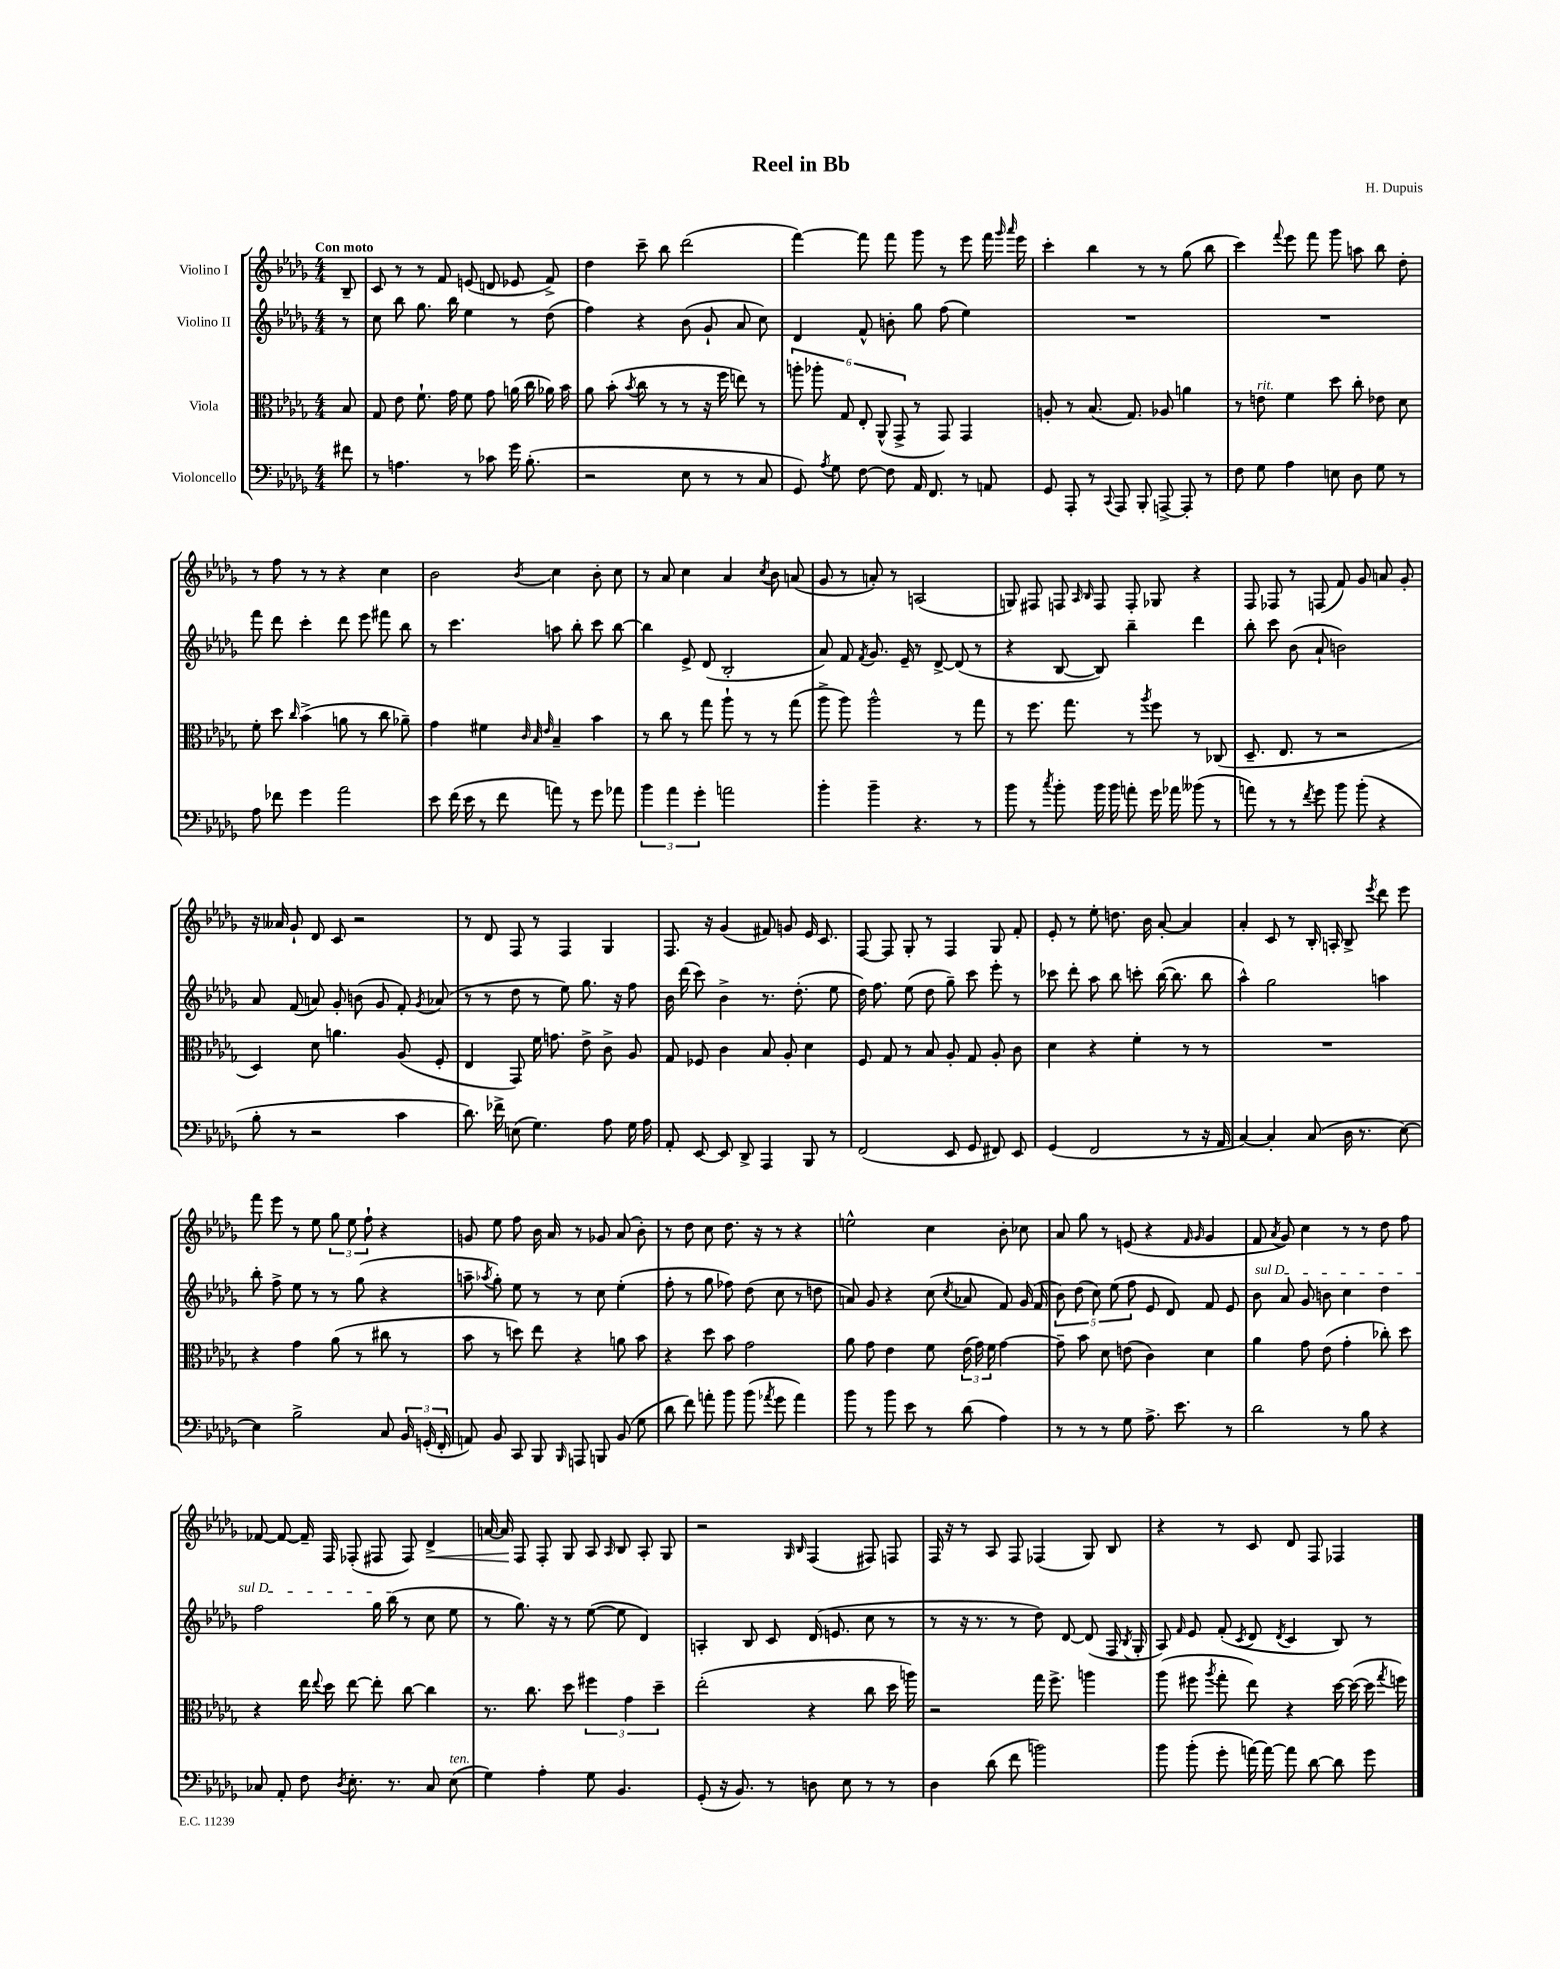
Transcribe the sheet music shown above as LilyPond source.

\header { title = "Reel in Bb" composer = "H. Dupuis" }
<<
\new StaffGroup <<
\new Staff = "s0" \with { instrumentName = "Violino I" } {
    \clef treble \key des \major \numericTimeSignature \time 4/4 \partial 8 \tempo "Con moto"
    \autoBeamOff bes8-- |
    c'8 r8 r8 f'8 e'8( d'8 ees'8 f'8->) |
    des''4 c'''8-- bes''8 des'''2( |
    f'''4~) f'''8 f'''8 ges'''8 r8 ees'''8 f'''16 \grace { ges'''16 aes'''16 } ees'''16 |
    c'''4-. bes''4 r8 r8 ges''8( bes''8 |
    c'''4) \appoggiatura { f'''8 } ees'''8 f'''8 ges'''8 a''8 bes''8 des''8-. |
    r8 f''8 r8 r8 r4 c''4 |
    bes'2 \acciaccatura { bes'8 } c''4 bes'8-. c''8 |
    r8 aes'8 c''4 aes'4 \acciaccatura { c''8 } bes'8 a'8( |
    ges'8 r8 a'8-.) r8 a2( |
    g8) fis8 f8 \grace { aes16 bes16 } f8 f8-. ges8 r4 |
    f8 fes8 r8 f8( f'8) ges'8 a'8 ges'8-. |
    r16 aeses'16 ges'8-! des'8 c'8 r2 |
    r8 des'8 f8 r8 f4 ges4 |
    f8. r16 ges'4( fis'8) g'8 ees'16 c'8. |
    f8~ f8 ges8-. r8 f4 ges8 f'8-. |
    ees'8-. r8 ees''8-. d''8. bes'16 aes'8~-. aes'4 |
    aes'4-. c'8 r8 bes16-. a16-. bes8-> \acciaccatura { ees'''8 } des'''8 ees'''8 |
    f'''8 ees'''8 r8 ees''8 \tuplet 3/2 { ges''8 ees''8 f''8-! } r4 |
    g'8 ees''8 f''8 bes'16 aes'16 r8 ges'8 aes'8( bes'8-.) |
    r8 des''8 c''8 des''8. r16 r8 r4 |
    e''2-^ c''4 bes'8-. ces''8 |
    aes'8 ges''8 r8 e'8( r4 \grace { f'16 ges'16 } ges'4 |
    f'8 \acciaccatura { aes'8 } ges'8) c''4 r8 r8 des''8 f''8 |
    fes'8~ fes'8~ fes'16-- f16 fes8-.( fis8 fis8) des'4->\< |
    a'16~ a'16\! f8 f8-. ges8 aes8 \grace { aes16 } bes8 aes8-. ges8 |
    r2 \grace { ges16 bes16 } f4( fis8) f8 |
    f16 r16 r8 aes8 f8 fes4( ges8) bes8 |
    r4 r8 c'8 des'8 f8 fes4 \bar "|." |
}
\new Staff = "s1" \with { instrumentName = "Violino II" } {
    \clef treble \key des \major \numericTimeSignature \time 4/4 \partial 8
    \autoBeamOff r8 |
    c''8 bes''8 ges''8. bes''16 ees''4 r8 des''8( |
    f''4) r4 bes'8( ges'8-! aes'8 c''8) |
    des'4 f'8-^ b'8-. ges''8 f''8( ees''4) |
    R1 |
    R1 |
    f'''8 des'''8 c'''4-. des'''8 ees'''8 fis'''8 bes''8 |
    r8 c'''4. a''8 bes''8-. c'''8 bes''8~ |
    bes''4 ees'8-> des'8( bes2-. |
    aes'8) f'8 \acciaccatura { f'8 } ges'8. ees'16-- r8 des'8~-> des'8( r8 |
    r4 bes8~ bes8) bes''4-- des'''4 |
    bes''8-. c'''8 bes'8( aes'8-! b'2) |
    aes'8 f'8( a'8) ges'8-. b'8( ges'8 f'8-.) \acciaccatura { ges'8 } aes'8( |
    r8 r8 des''8 r8 ees''8) ges''8. r16 f''8 |
    bes'16 des'''16( c'''8) bes'4-> r8. des''8.-.( ees''8 |
    des''16) f''8. ees''8( des''8 ges''8--) c'''8 ees'''8-. r8 |
    ces'''8 des'''8-. aes''8 bes''8 c'''8-. bes''16~( bes''8. bes''8 |
    aes''4-^) ges''2 a''4 |
    bes''8-. f''8-> ees''8 r8 r8 ges''8( r4 |
    a''8-- \acciaccatura { aes''8 } ges''8-.) ees''8 r8 r8 c''8 ees''4-.( |
    f''8-. r8 ges''8 fes''8) des''8( c''8 r8 d''8 |
    a'8) ges'8 r4 c''8( \acciaccatura { c''8 } aes'8 f'8) ges'16( f'16 |
    \tuplet 5/4 { bes'8) des''8( c''8) ees''8( f''8 } ees'8 des'8) f'8 ees'8 |
    \once \override TextSpanner.bound-details.left.text = \markup { \italic "sul D" } bes'8\startTextSpan aes'8 ges'8 b'8 c''4 des''4 |
    f''2 ges''16 bes''16\stopTextSpan( r8 c''8 ees''8 |
    r8 ges''8.) r16 r8 ees''8~( ees''8 des'4) |
    a4-. bes8 c'8 des'16( e'8. c''8 r8 |
    r8 r16 r8. r8 des''8) des'8~ des'8( f16 \acciaccatura { bes8 } ges16-. |
    aes8) \grace { f'16 } ees'8 f'8-.( \acciaccatura { c'8 } des'8 \acciaccatura { des'8 } c'4 bes8) r8 \bar "|." |
}
\new Staff = "s2" \with { instrumentName = "Viola" } {
    \clef alto \key des \major \numericTimeSignature \time 4/4 \partial 8
    \autoBeamOff bes8 |
    ges8 ees'8 f'8.-! ges'16 f'8 ges'8 a'16( c''16 aes'16) bes'16 |
    aes'8 bes'8-.( \acciaccatura { bes'8 } c''8 r8 r8 r16 f''16 e''8) r8 |
    \tuplet 6/4 { a''8-. aes''8-. ges8 ees8-. aes,8-^( ges,8-> } r8 ges,8) ges,4 |
    a8-. r8 bes8.( ges8.) aes8 a'4 |
    r8 e'8^\markup { \italic "rit." } f'4 des''8 c''8-. ees'8 des'8 |
    f'8-. des''8 \grace { c''16 } bes'4->( a'8 r8 c''8 aes'8--) |
    ges'4 fis'4 \grace { c'32 bes32 ees'32 } bes4-- bes'4 |
    r8 c''8 r8 ges''8 aes''8-! r8 r8 ges''8( |
    aes''8-> aes''8) aes''2-^ r8 ges''8 |
    r8 f''8. ges''8. r8 \acciaccatura { aes''8 } f''8 r8 ces8( |
    des8.-- ees8. r8 r2 |
    des4) des'8 a'4. aes8( f8-. |
    ees4 ges,8) f'16 g'8. ees'8-> c'8-> aes8 |
    ges8 fes8 c'4 bes8 aes8-. des'4 |
    f8 ges8 r8 bes8 aes8-. ges8 aes8-. c'8 |
    des'4 r4 f'4-. r8 r8 |
    R1 |
    r4 ges'4 aes'8( r8 cis''8 r8 |
    bes'8 r8 d''8) ees''8 r4 a'8 bes'8 |
    r4 des''8 bes'8 ges'2 |
    aes'8 ges'8 ees'4 f'8 \tuplet 3/2 { ees'16( ges'16) f'16 } ges'4~ |
    ges'8-- bes'8 des'8 e'8( c'4) des'4 |
    aes'4 ges'8 ees'8( ges'4-. ces''8-.) des''8 |
    r4 ees''16 \appoggiatura { ees''8 } des''16 ees''8~ ees''8-. c''8~ c''4 |
    r8. c''8. des''8 \tuplet 3/2 { fis''4 ges'4 des''4-- } |
    ees''2-.( r4 c''8 des''16 a''16) |
    r2 ges''16 f''8.-> a''4 |
    aes''8( fis''8 \acciaccatura { aes''8 } ges''8-. ees''8) r4 des''16~ des''16~( des''16 \acciaccatura { ges''8 } f''16) \bar "|." |
}
\new Staff = "s3" \with { instrumentName = "Violoncello" } {
    \clef bass \key des \major \numericTimeSignature \time 4/4 \partial 8
    \autoBeamOff fis'8 |
    r8 a4. r8 ces'8 ges'16 bes8.-.( |
    r2 ees8 r8 r8 c8 |
    ges,8) \acciaccatura { aes8 } ges8 f8~ f8 aes,16 f,8. r8 a,8 |
    ges,8 aes,,8-. r8 \appoggiatura { c,8 } aes,,8 bes,,8-. a,,8~-> a,,8-. r8 |
    f8 ges8 aes4 e8 des8 ges8 r8 |
    aes8 fes'8 ges'4 aes'2 |
    ees'8 f'16( ees'16 r8 f'8 a'8) r8 ges'8 aes'8 |
    \tuplet 3/2 { bes'4 aes'4 ges'4-. } a'2 |
    bes'4-. bes'4-- r4. r8 |
    bes'8 r8 \acciaccatura { c''8 } bes'8-. bes'16 bes'16 a'8-. ges'16 aes'16 beses'8( r8 |
    a'8) r8 r8 \acciaccatura { f'8 } ges'8 bes'8 bes'8-.( r4 |
    bes8-. r8 r2 c'4 |
    des'8.) fes'16-> e8( ges4.) aes8 ges16 aes16 |
    aes,8-. ees,8~ ees,8 des,8-> aes,,4 bes,,8 r8 |
    f,2( ees,8 ges,8 fis,8) ees,8 |
    ges,4( f,2 r8 r16 aes,16 |
    c4~) c4-. c8( des16 r8. ees8~) |
    ees4 bes2-> c8 \tuplet 3/2 { bes,16 g,16-.( f,16-. } |
    a,8) bes,8 c,8 bes,,8 \grace { bes,,16 } a,,8 b,,8 bes,8( ges8 |
    des'8 f'8) a'8-. bes'8 bes'8( \acciaccatura { aes'8 } ges'8 aes'4) |
    bes'8 r8 bes'8 ees'8 r8 des'8( aes4) |
    r8 r8 r8 ges8 aes8.-> ees'8. r8 |
    des'2 r8 bes8 r4 |
    ces8 aes,8-. f8 \acciaccatura { des8 } ees8.-. r8. ces8 ees8^\markup { \italic "ten." }( |
    ges4) aes4-. ges8 bes,4. |
    ges,8-.( r16 bes,8.) r8 d8 ees8 r8 r8 |
    des4 des'8( f'8 b'2) |
    bes'8 bes'8-.( ges'8-. a'16~) a'16~ a'8 des'8~ des'8 ges'8 \bar "|." |
}
>>
>>
\layout { \context { \Score \remove "Bar_number_engraver" } }
